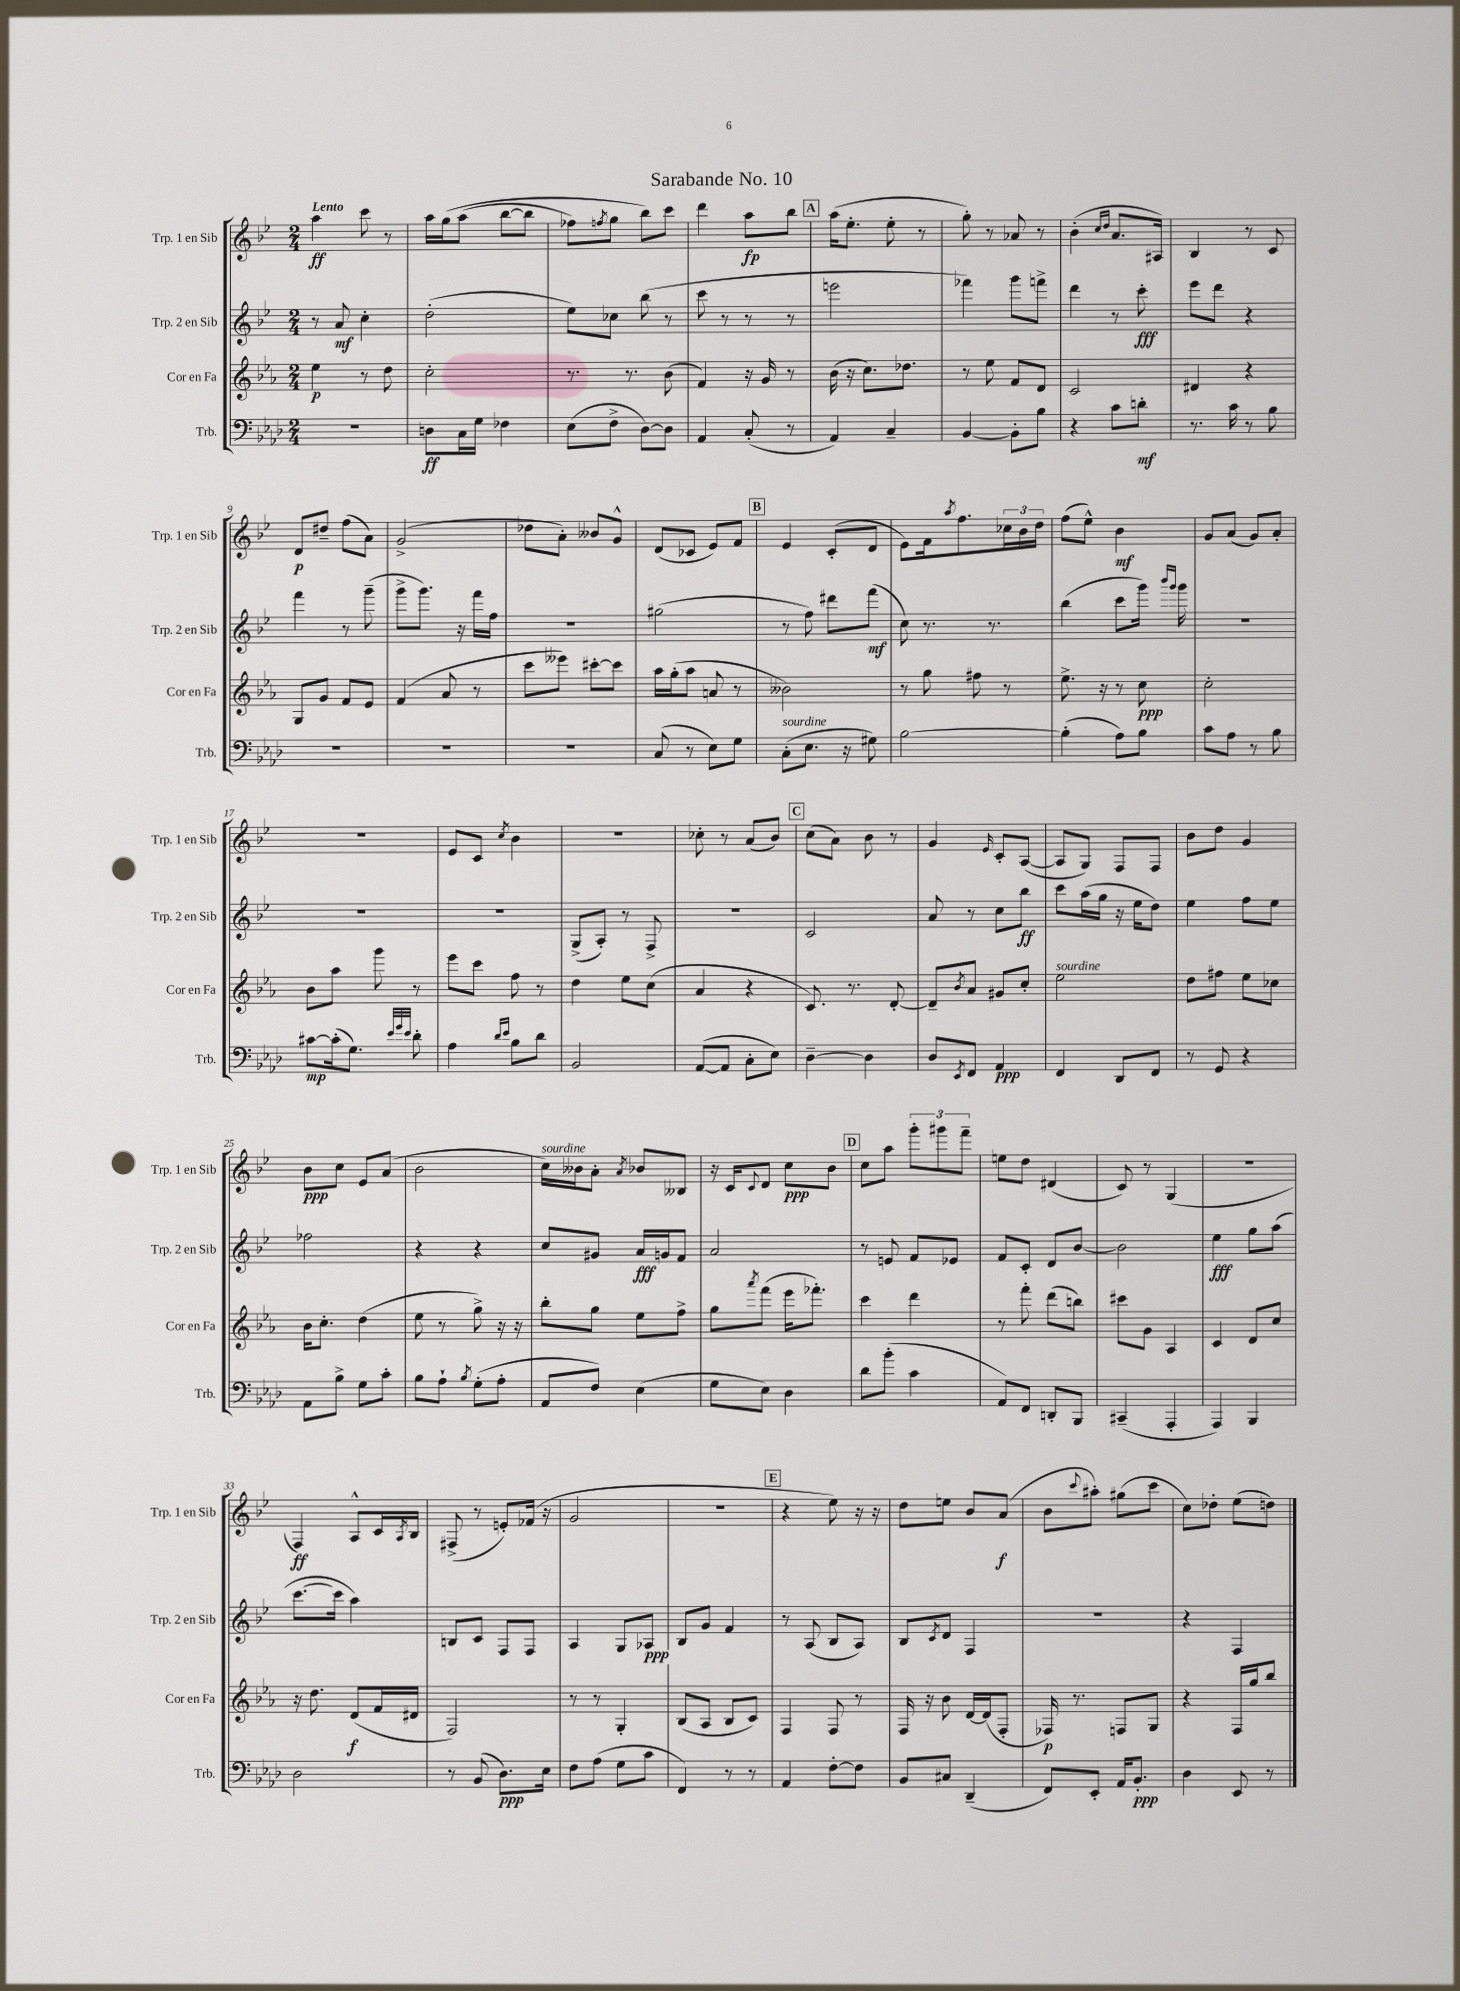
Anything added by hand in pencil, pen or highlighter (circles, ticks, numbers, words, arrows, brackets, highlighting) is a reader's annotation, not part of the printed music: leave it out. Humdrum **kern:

**kern	**kern	**kern	**kern
*staff4	*staff3	*staff2	*staff1
*clefF4	*clefG2	*clefG2	*clefG2
*k[b-e-a-d-]	*k[b-e-a-]	*k[b-e-]	*k[b-e-]
*M2/4	*M2/4	*M2/4	*M2/4
2r	4ee-\	8r	4aa\
.	.	8a/	.
.	8r	4cc'\	8ccc\
.	8dd\	.	8r
=	=	=	=
8D\L	2cc'\	(2dd'\	16aa\LL
.	.	.	&(16gg\J
16C\L	.	.	(8aa\J
16G\JJ	.	.	.
4F-\	.	.	[8bb-\L
.	.	.	8bb-\]J
=	=	=	=
(8E-\L	8.r	8ee-\L)	8ff-\L)
.	.	.	8qff/
8F^\J	.	8cc-\J	8gg\J
.	8.r	.	.
[8D-\L)	.	(8bb-\	8bb-\L&)
8D-\]J	(8b-\	8r	8ccc\J
=	=	=	=
4AA-/	4f/)	8ccc\	4ddd\
.	.	8r	.
(8C'/	16r	8r	8aa\L
.	16g/	.	.
8r	8r	8r	8bb-\J
=	=	=	=
4AA-/)	(16b-\	2eee\	(16aa\LK
.	16r	.	8.ee-'\J
.	8.cc\L)	.	.
4C~/	.	.	8ee-'\
.	8.dd-\J	.	.
.	.	.	8r
=	=	=	=
[4BB-/	8r	4fff-\)	8gg'\)
.	8ee-\	.	8r
8BB-'\]L	8f/L	8ggg\L	8a-/
8B-\J	8d/J	8fff^\J	8r
=	=	=	=
4r	2c/	4ddd\	(4b-'\
.	.	.	16qqcc/LL
.	.	.	16qqdd/JJ
8c\L	.	8r	8.a/L
8d'\J	.	8ccc'\	.
.	.	.	16A#/Jk)
=	=	=	=
8.r	4d#/	8eee-\L	4B-/
.	.	8ddd\J	.
16c\	.	.	.
8r	4r	4r	8r
8B-\	.	.	8c/
=	=	=	=
2r	8G/L	4fff\	8d/L
.	8g/J	.	8dd#~/J
.	8f/L	8r	(8ff\L
.	8e-/J	(8ggg~\	8a\J)
=	=	=	=
2r	(4f/	8ggg^\L	(2g^/
.	.	8.ggg\J)	.
.	8a-/	.	.
.	.	16r	.
.	8r	16fff\LL	.
.	.	16ff\JJ	.
=	=	=	=
2r	8ccc\L	2r	8dd-\L
.	8eee--\J)	.	8a'\J)
.	[8ccc#'\L	.	8b--/L
.	8ccc#\]J	.	8g^^/J
=	=	=	=
(8C/	16aa-\LL	(2gg#\	(8d/L
.	(16gg'\J	.	.
8r	8aa-\J	.	8c-/J
8E-\L)	8a/	.	8e-/L)
8G\J	8r	.	8f/J
=	=	=	=
(8C'\L	2b--\)	8r	4e-/
8.E-\J	.	8ff\)	.
.	.	8ddd#\L	(8c'/L
16r	.	.	.
8G#\)	.	(8fff\J	8d/J
=	=	=	=
[2B-\	8r	8cc\)	8e-\L)
.	8gg\	8.r	16f\k
.	.	.	8qaa/
.	.	.	8.ff\
.	8ff#\	.	.
.	.	8.r	.
.	8r	.	24cc-\L
.	.	.	24b-\
.	.	.	24dd\JJ
=	=	=	=
(4B-'\]	8.ee-^\	(4bb-\	(8ff\L
.	.	.	8ee-^^\J)
.	16r	.	.
8A-\L)	8r	8ccc\L	4b-\
8B-\J	8cc\	16ggg\Jk)	.
.	.	16qqbbb-/LL	.
.	.	16qqggg/JJ	.
.	.	16ggg\	.
=	=	=	=
8c\L	2cc'\	2r	8g/L
8A-\J	.	.	(8a/J
8r	.	.	8g/L)
8B-\	.	.	8a'/J
=	=	=	=
[8c#\L	8b-\L	2r	2r
(16c#'\]k	8aa-\J	.	.
8.G\J)	.	.	.
.	8ggg\	.	.
32qqe-/LLL	.	.	.
32qqg/	.	.	.
32qqe-/JJJ	.	.	.
8d-'\	8r	.	.
=	=	=	=
4A-\	8eee-\L	2r	8e-/L
.	8ccc\J	.	8c/J
16qqd-/LL	.	.	.
16qqe-/JJ	.	.	8qcc/
8B-\L	8ff\	.	4b-\
8d-\J	8r	.	.
=	=	=	=
2BB-/	4dd\	(8G^/L	2r
.	.	8A'/J)	.
.	8ee-\L	8r	.
.	(8cc\J	8F^/	.
=	=	=	=
([8AA-/L	4a-/	2r	8cc-'\
8AA-/]J	.	.	8r
8C'\L	4r	.	(8a/L
8E-\J)	.	.	8b-/J)
=	=	=	=
[4D-~\	8.c/)	2c/	(8cc\L
.	.	.	8a\J)
.	8.r	.	.
4D-\]	.	.	8b-\
.	[8d'/	.	8r
=	=	=	=
8D-/L	8d~/]L	8a/	4g/
8qEE-/	8qb-/	.	.
8FF/J	8a-/J	8r	.
.	.	.	16qqe-/
4AA-/	8g#/L	8cc\L	8c'/L
.	8cc'/J	8bb-\J	([8A/J
=	=	=	=
4FF/	2ee-\	8ccc\L	8A/]L
.	.	(16aa\L	8G/J)
.	.	16gg\JJ	.
8DD-/L	.	16r	8F/L
.	.	16ee-\LK	.
8FF/J	.	8dd\J)	8F/J
=	=	=	=
8r	8dd\L	4ee-\	8b-\L
8GG/	8ff#\J	.	8dd\J
4r	8ee-\L	8ff\L	4g/
.	8cc-\J	8ee-\J	.
=	=	=	=
8AA-\L	16b-\LK	2ff-\	8b-\L
.	8.cc'\J	.	.
8B-^\J	.	.	8cc\J
8G\L	(4dd\	.	8e-/L
8c'\J	.	.	(8a/J
=	=	=	=
8B-\L	8ee-\	4r	2b-\
8A-`\J	8r	.	.
8qB-/	.	.	.
(8G'\L	8gg^\)	4r	.
8A-'\J	16r	.	.
.	16r	.	.
=	=	=	=
8AA-/L	8bb-'\L	8cc/L	16cc\LL)
.	.	.	16b--\J
8F/J)	8gg\J	8g#/J	8a'\J
.	.	.	8qa/
(4E-\	8ee-\L	16a/LL	8b-/L
.	.	16g/J	.
.	8ff^\J	8f/J	8B--/J
=	=	=	=
8G\L	8gg\L	2a/	16r
.	.	.	16c/LK
.	8qaaa-/	.	8qqc/
8E-\J)	(8fff\J	.	8d/J
4D-\	16eee-\LK	.	8cc\L
.	8.fff-'\J)	.	.
.	.	.	8b-\J
=	=	=	=
8d-\L	4ccc\	8r	8cc\L
(8b-'\J	.	8e/	8aa\J
4c\	4ddd\	8f/L	12ggg'\L
.	.	.	12ggg#\
.	.	8e-/J	.
.	.	.	12fff~\J
=	=	=	=
8AA-/L)	8r	8f/L	8ee\L
8FF/J	8fff'\	8c'/J	8dd\J
8DD'/L	(8ddd\L	8d/L	(4d#/
8BBB-/J	8bb\J)	[8b-/J	.
=	=	=	=
(4CC#~/	8ccc#\L	2b-\]	8c/)
.	8g\J	.	8r
4AAA-'/	4A-/	.	(4G/
=	=	=	=
4AAA-/)	4c/	4ee-\	2r
4BBB-/	8d/L	8gg\L	.
.	8cc/J	(8aa\J	.
=	=	=	=
2D-\	16r	[8.ccc\L	4F/)
.	8.dd\	.	.
.	.	16ccc\]Jk	.
.	(8d/L	4aa\)	8A^^/L
.	16f/L	.	16c/L
.	.	.	8qA/
.	16d#/JJ	.	16B-/JJ
=	=	=	=
8r	2F/)	8B/L	(8F#^/
(8BB-/	.	8c/J	8r
8.D-\L)	.	8F/L	8e'/L)
.	.	8F/J	(16f-/Jk
16E-\Jk	.	.	16r
=	=	=	=
8F\L	8r	4A/	2g/
(8A-\J	8r	.	.
8G\L	4G'/	8G/L	.
8c\J	.	8A-/J	.
=	=	=	=
4FF/)	(8B-/L	8B-/L	2r
.	8A-/J	8g/J	.
8r	8B-/L	4f/	.
8r	8c/J)	.	.
=	=	=	=
4AA-/	4F/	8r	4r
.	.	(8A/	.
[8F'\L	8F/	8B-/L	8ee-\)
8F\]J	8r	8A/J)	16r
.	.	.	16r
=	=	=	=
8BB-/L	16F/	8B-/L	8dd\L
.	16r	.	.
.	.	8qc/	.
8C#/J	8b-\	8d/J	8ee\J
(4DD-~/	[16d/LL	4F/	8b-/L
.	(16d/]J	.	.
.	8F'/J	.	(8a/J
=	=	=	=
8FF/L)	16F-/)	2r	8b-\L
.	8.r	.	.
.	.	.	8qqccc/
8EE-'/J	.	.	8aa#'\J)
16AA-/LK	8F/L	.	(8gg#\L
8.BB-'/J	.	.	.
.	8G/J	.	8ccc\J
=	=	=	=
4D-\	4r	4r	8cc\L)
.	.	.	8dd-'\J
8EE-/	16F/LL	4F/	(8ee-\L
.	16gg/J	.	.
8r	8bb-/J	.	8dd\J)
==	==	==	==
*-	*-	*-	*-
